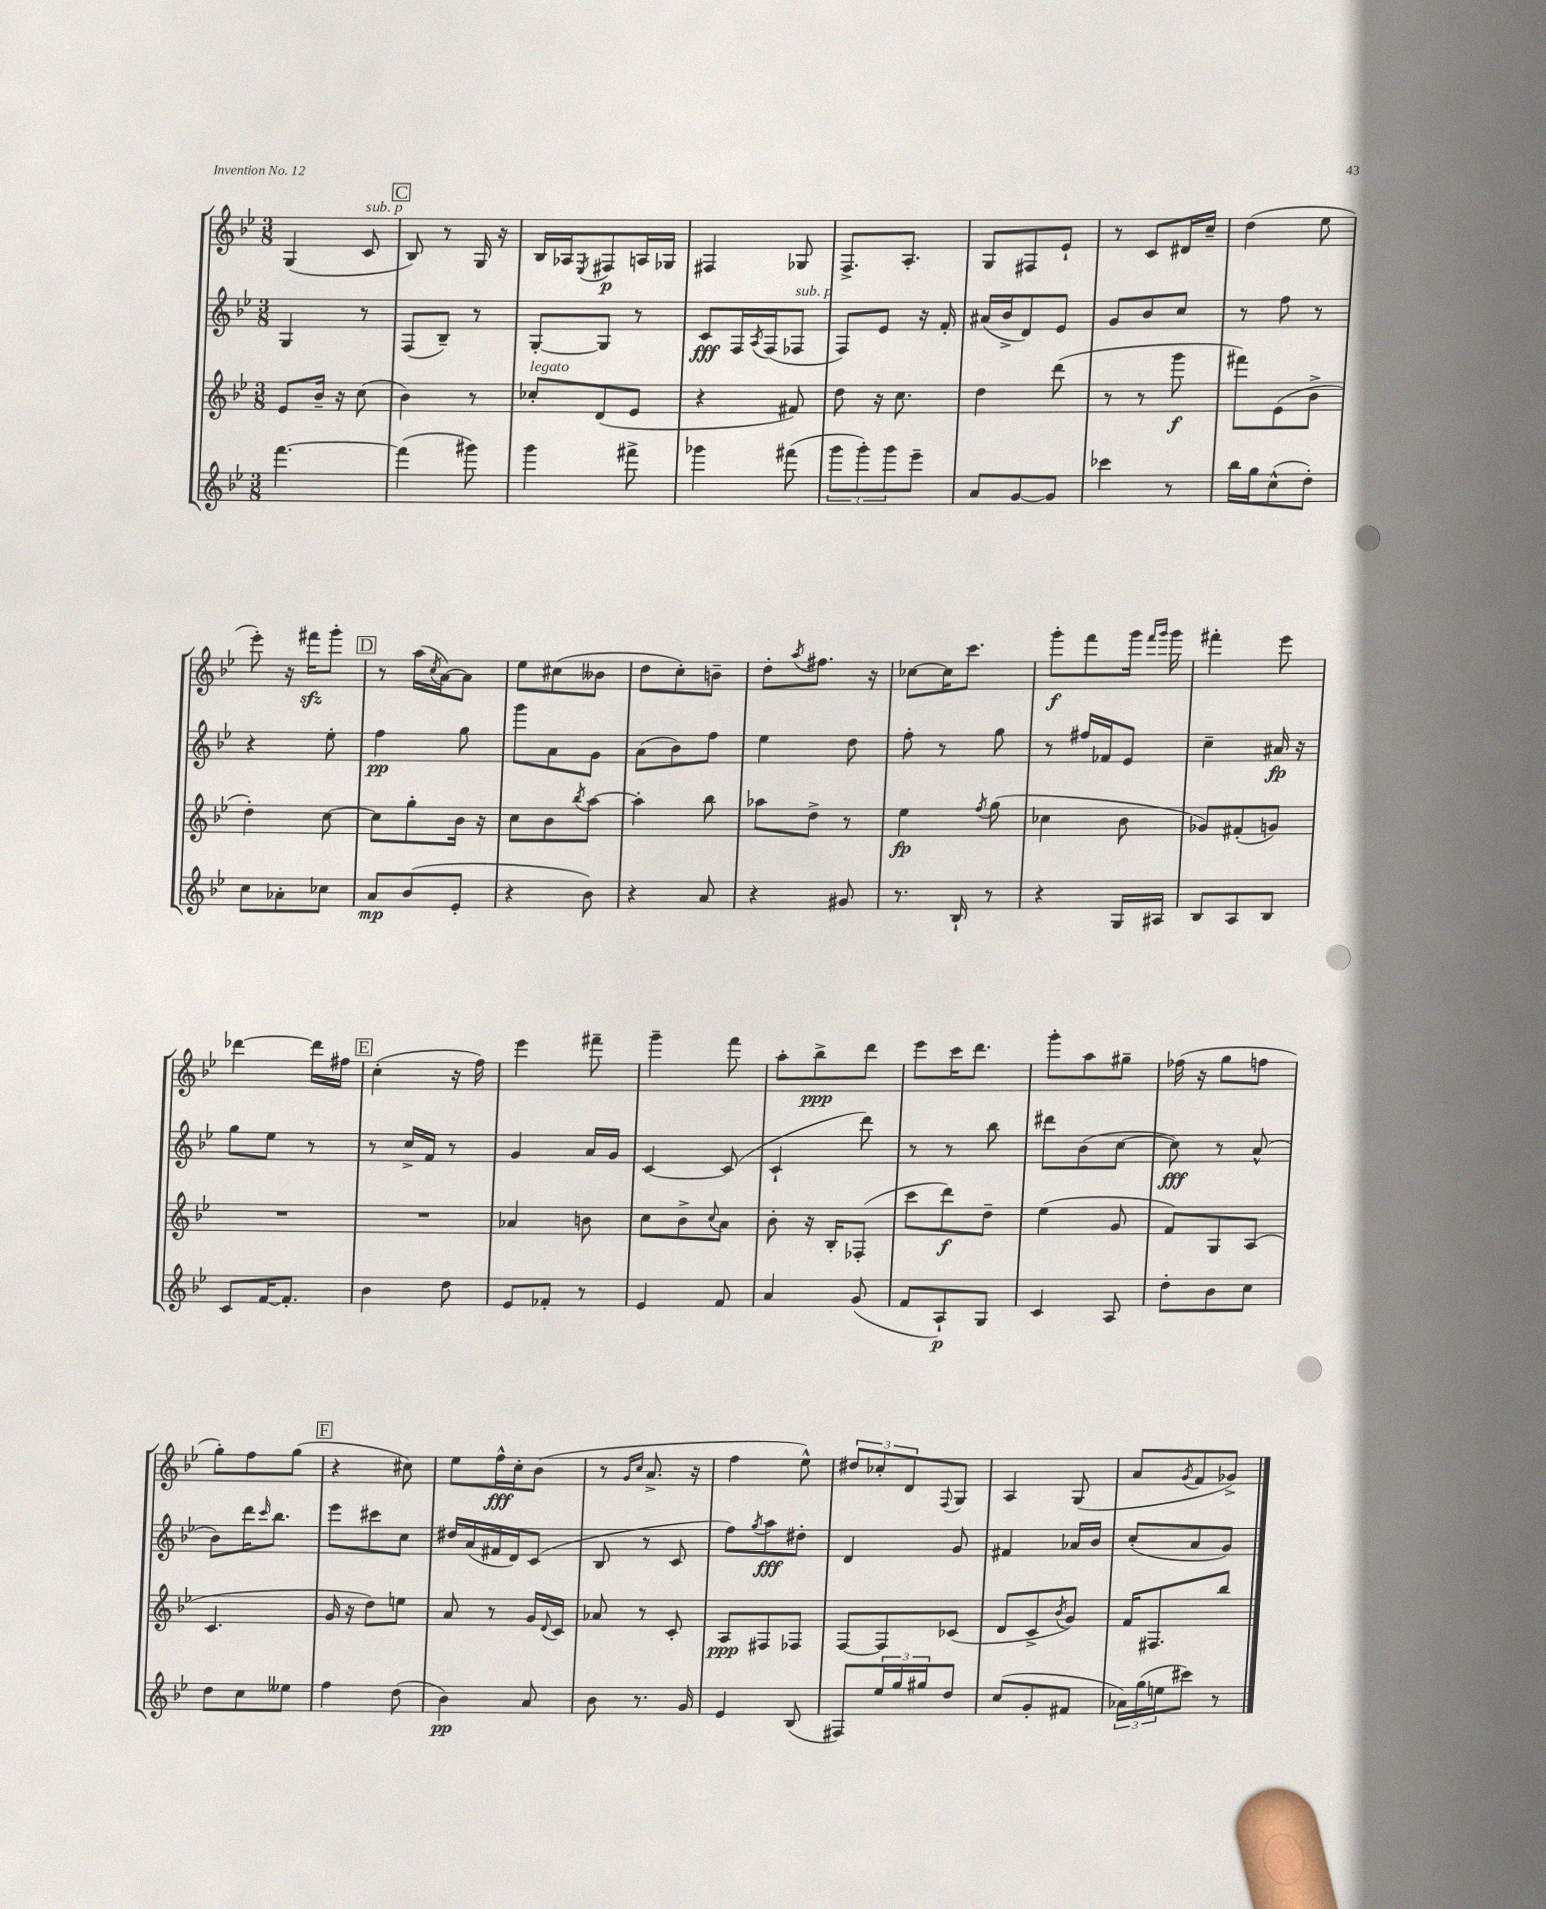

**kern	**kern	**kern	**kern
*staff4	*staff3	*staff2	*staff1
*clefG2	*clefG2	*clefG2	*clefG2
*k[b-e-]	*k[b-e-]	*k[b-e-]	*k[b-e-]
*M3/8	*M3/8	*M3/8	*M3/8
[4.fff	8e-	4G	(4G
.	16b-~	.	.
.	16r	.	.
.	(8cc	8r	8c
=	=	=	=
(4fff]	4b-)	(8F	8B-)
.	.	8B-~)	8r
8ggg#)	8r	8r	16G
.	.	.	16r
=	=	=	=
4ggg	8cc-'	[8G'	16B-
.	.	.	16A-
.	.	.	8qE-
.	(8d	8G]	8F#
8fff#^	8e-	8r	16A
.	.	.	16G-
=	=	=	=
4ggg-	4r	8c	4F#
.	.	16F	.
.	.	8qA	.
.	.	(16F	.
(8fff#	8f#)	8F-	8G-
=	=	=	=
12ggg	8dd	8F)	8.F^
12ggg')	.	.	.
.	16r	8e-	.
12ggg	.	.	.
.	8.cc	.	8.A'
8eee-~	.	16r	.
.	.	16f'	.
=	=	=	=
8a	4dd	(16a#	8G
.	.	16b-^	.
[8g	.	8d)	8F#
8g]	(8ddd	8e-	8e-`
=	=	=	=
4ccc-	8r	8g	8r
.	8r	8b-	8c
8r	8ggg	8cc	16d#
.	.	.	16cc~
=	=	=	=
16bb-	8fff#)	8r	(4dd
16gg	.	.	.
(8cc^^	(8e-	8ff	.
8dd')	8b-^	8r	8ee-
=	=	=	=
8cc	4dd')	4r	8eee-')
8a-'	.	.	16r
.	.	.	16fff#
8cc-	[8cc	8ee-'	8ggg'
=	=	=	=
8a	8cc]	4ff	8r
(8b-	8gg'	.	(16aa
.	.	.	8qcc
.	.	.	[16a)
8e-'	16b-	8gg	8a]
.	16r	.	.
=	=	=	=
4r	8cc	8ggg	8ee-
.	8b-	8a	(8cc#
.	8qbb-	.	.
8b-)	[8aa	8g	8b--
=	=	=	=
4r	4aa']	(8a	8dd
.	.	8b-)	8cc')
8a	8bb-	8ff	8b~
=	=	=	=
4r	8aa-	4ee-	8dd'
.	.	.	8qaa
.	8dd^	.	8.ff#
8g#	8r	8dd	.
.	.	.	16r
=	=	=	=
8.r	4ee-	8ff'	[8cc-
.	.	8r	16cc-]
16B-`	.	.	8.ccc
.	8qff	.	.
8r	(8gg	8gg	.
=	=	=	=
4r	4cc-	8r	8ggg'
.	.	16ff#	8fff
.	.	16f-	.
16G	8b-	8e-	16ggg
.	.	.	16qqfff
.	.	.	16qqggg
16A#	.	.	16ggg
=	=	=	=
8B-	8g-)	4cc~	4fff#'
8A	(8f#'	.	.
8B-	8g)	16a#	8eee-
.	.	16r	.
=	=	=	=
8c	4.r	8gg	[4ddd-
[16f	.	8ee-	.
8.f']	.	.	.
.	.	8r	16ddd-]
.	.	.	16ff#
=	=	=	=
4b-	4.r	8r	(4cc'
.	.	16cc^	.
.	.	16f	.
8dd	.	8r	16r
.	.	.	16ff)
=	=	=	=
8e-	4a-	4g	4eee-
8f-'	.	.	.
8r	8b	16a	8fff#~
.	.	16g	.
=	=	=	=
4e-	8cc	[4c	4ggg~
.	8b-^	.	.
.	8qqcc	.	.
8f	8a	(8c]	8fff
=	=	=	=
4a	8b-'	4c`	8aa'
.	16r	.	8bb-^
.	16B-'	.	.
(8g	(8F-'	8ddd)	8ddd
=	=	=	=
8f	8ccc	8r	8eee-
8A`)	8ddd)	8r	16ccc
.	.	.	8.ddd
8G	8dd~	8bb-	.
=	=	=	=
4c	(4ee-	8ddd#	8ggg'
.	.	(8b-	8aa
8A	8g	[8cc	8gg#~
=	=	=	=
8dd'	8f)	8cc])	(16ff-
.	.	.	16r
8b-	8G	8r	8gg
8cc	(8A	(8a^^	8ff
=	=	=	=
8dd	4.c	8b-)	8gg')
8cc	.	16ddd	8ff
.	.	16qqccc	.
.	.	8.bb-	.
8ee--	.	.	(8gg
=	=	=	=
4ff	16g	8eee-	4r
.	16r	.	.
.	8dd)	8ccc#	.
(8dd	8ee	8cc	8cc#)
=	=	=	=
4b-)	8a	16dd#	8ee-
.	.	(16a	.
.	8r	16f#	16ff^^
.	.	16d)	16cc'
8a	16g	(8c	(8b-
.	8qqd	.	.
.	16c	.	.
=	=	=	=
8b-	8a-	8B-	8r
.	.	.	16qqg
.	.	.	16qqcc
8.r	8r	8r	8.a^
.	8c'	8c	.
16g	.	.	16r
=	=	=	=
4e-	8A	8ff)	4ff
.	.	8qgg	.
.	8F#	8aa	.
(8B-	8F-	8dd#'	8ee-^^)
=	=	=	=
8F#)	[8F	4d	12dd#
.	.	.	12cc-'
24ee-	8F]	.	.
24gg	.	.	12d
24gg#	.	.	.
.	.	.	8qqF
8dd	(8c-	8g	8G
=	=	=	=
(8cc	8d	4f#	4A
8g'	8c^	.	.
.	8qb-	.	.
8f#	8g)	16a-	(8G
.	.	16b-	.
=	=	=	=
24a-)	16f	(8cc'	8a
(24gg	.	.	.
.	8.F#	.	.
24ee	.	.	.
.	.	.	8qg
8ccc#)	.	8a	8f
8r	8bb-	8g)	8g-^)
==	==	==	==
*-	*-	*-	*-
